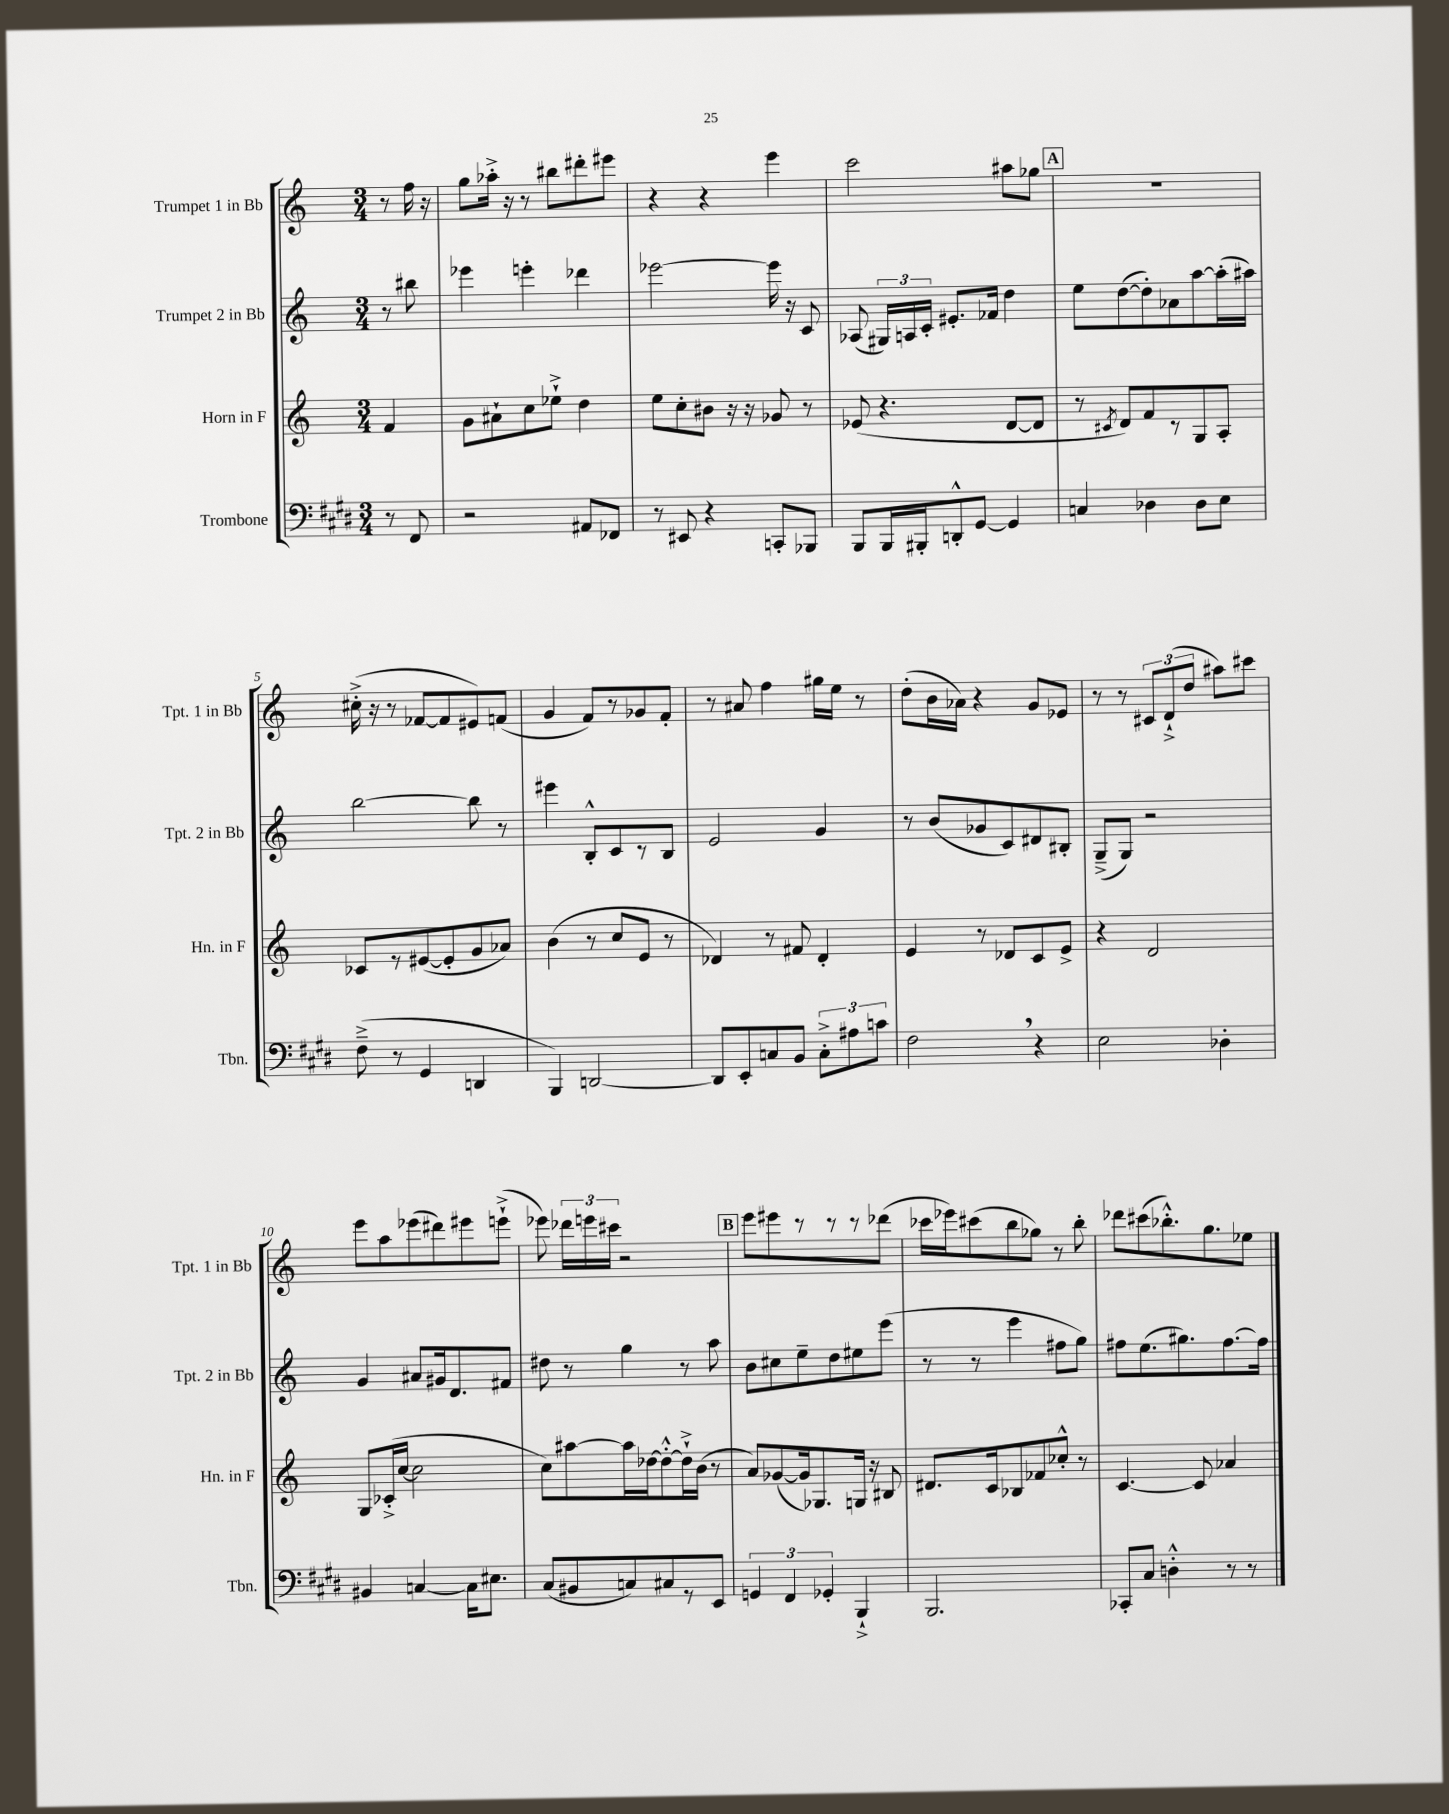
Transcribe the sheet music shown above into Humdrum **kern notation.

**kern	**kern	**kern	**kern
*staff4	*staff3	*staff2	*staff1
*clefF4	*clefG2	*clefG2	*clefG2
*k[f#c#g#d#]	*k[]	*k[]	*k[]
*M3/4	*M3/4	*M3/4	*M3/4
8r	4f	8r	8r
8FF#	.	8bb#	16ff
.	.	.	16r
=	=	=	=
2r	8g	4eee-	8gg
.	8a#`	.	16aa-'^
.	.	.	16r
.	8cc	4eee'	8r
.	8ee-`^	.	8bb#
8AA#	4dd	4ddd-	8ddd#'
8FF-	.	.	8eee#
=	=	=	=
8r	8ee	[2eee-	4r
8EE#	8cc'	.	.
4r	8b#	.	4r
.	16r	.	.
.	16r	.	.
8CC'	8g-	16eee-]	4eee
.	.	16r	.
8BBB-	8r	8c	.
=	=	=	=
8BBB	(8e-	(8A-	2ccc
16BBB	4.r	24G#)	.
.	.	24A	.
16BBB#'	.	.	.
.	.	24c'	.
8DD'^^	.	8.e#'	.
[8GG#	.	.	.
.	.	16f-	.
4GG#]	[8d	4dd	8aa#
.	8d]	.	8gg-
=	=	=	=
4C	8r	8ee	2.r
.	8qc#	.	.
.	8d)	([8dd	.
4D-	8f	8dd'])	.
.	8r	8a-	.
8D-	8G	[8aa	.
8E	8A'	(16aa']	.
.	.	16aa#)	.
=	=	=	=
(8F#~^	8c-	[2bb	(16cc#'^
.	.	.	16r
8r	8r	.	8r
4GG#	([8e#	.	[8f-
.	8e#']	.	8f-]
4DD	8g	8bb]	8e#)
.	8a-)	8r	(8f
=	=	=	=
4BBB)	(4b	4eee#	4g
[2DD	8r	8B'^^	8f)
.	8cc	8c	8r
.	8e	8r	8g-
.	8r	8B	8f'
=	=	=	=
8DD]	4d-)	2e	8r
8EE'	.	.	8a#
8C	8r	.	4ff
8BB	8f#	.	.
12C'^	4d-'	4g	16gg#
.	.	.	16ee
12A#	.	.	.
.	.	.	8r
12c	.	.	.
=	=	=	=
2F#	4e	8r	(8dd'
.	.	(8b	16b
.	.	.	16a-)
.	8r	8g-	4r
.	8d-	8c)	.
4r	8c	8d#	8g
.	8e^	8B#'	8e-
=	=	=	=
2E	4r	(8G~^	8r
.	.	8G)	8r
.	2d	2r	12c#
.	.	.	(12d`^
.	.	.	12dd
4D-'	.	.	8aa#)
.	.	.	8ccc#
=	=	=	=
4BB#	8G	4g	8eee
.	(16c-'^	.	8aa
.	[16cc	.	.
[4C	2cc]	8a#	(8eee-
.	.	16g#	8ddd#)
.	.	8.d	.
16C]	.	.	8eee#
8.E#	.	.	.
.	.	8f#	(8eee`^
=	=	=	=
(8C#	8cc)	8dd#	8eee-)
8BB#	[8aa#	8r	24ddd-
.	.	.	24eee
.	.	.	24ccc#
8C)	16aa#]	4gg	2r
.	[16dd-	.	.
8C#	8dd-'^^_	.	.
8r	16dd-`^]	8r	.
.	(16b	.	.
8EE	8r	8aa	.
=	=	=	=
6GG	8a)	8b	8eee
.	([8g-	8cc#	8eee#
6FF#	.	.	.
.	16g-])	8ee~	8r
.	8.G-	.	.
6GG-'	.	.	.
.	.	8dd	8r
4BBB`^	16G	8ee#	8r
.	16r	.	.
.	8B#	(8eee	(8ddd-
=	=	=	=
2.BBB	8.d#	8r	16ccc-
.	.	.	16eee-)
.	.	8r	(8ccc#
.	16c	.	.
.	8B-	4eee	8bb
.	8f-	.	8gg-)
.	8cc-'^^	8ff#	8r
.	8r	8gg)	8bb'
=	=	=	=
8CC-'	[4.c	8ff#	8ddd-
8C#	.	(8.ee	(8ccc#
4D'^^	.	.	8.bb-'^^)
.	.	8.gg#)	.
.	8c]	.	.
.	.	.	8.gg
8r	4a-	[8.ff#	.
8r	.	.	8ee-
.	.	16ff#]	.
==	==	==	==
*-	*-	*-	*-
